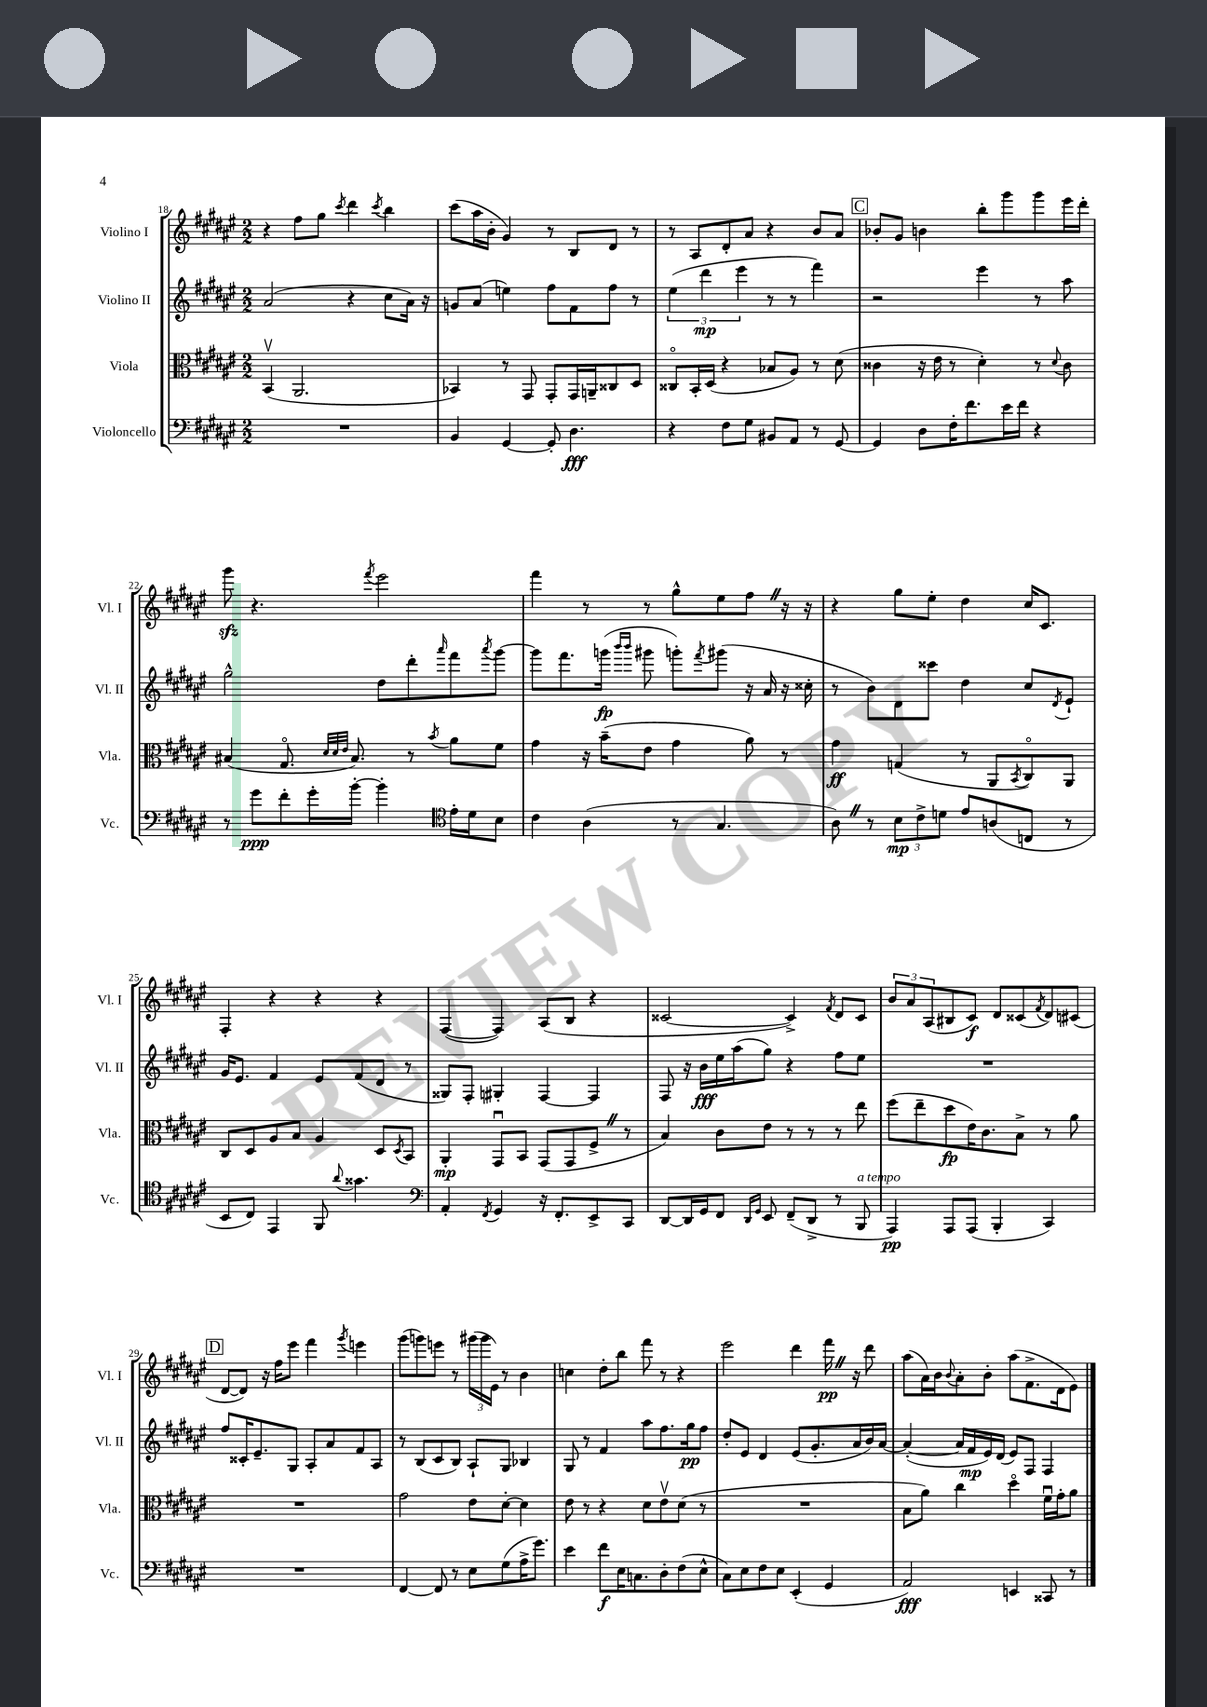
<<
\new StaffGroup <<
\new Staff = "s0" \with { instrumentName = "Violino I" shortInstrumentName = "Vl. I" } {
    \clef treble \key fis \major \numericTimeSignature \time 2/2
    r4 fis''8 gis''8 \acciaccatura { cis'''8 } dis'''4 \acciaccatura { cis'''8 } b''4 |
    cis'''8( ais''16 b'16-. gis'4) r8 b8 dis'8 r8 |
    r8 ais8 dis'8-. ais'8 r4 b'8 ais'8 |
    \mark \markup { \box "C" } bes'8-. gis'8 b'4 b''8-. gis'''8 gis'''8 eis'''16 dis'''16-. |
    gis'''8\sfz r4. \acciaccatura { fis'''8 } eis'''2 |
    fis'''4 r8 r8 gis''8-^ eis''8 fis''8 \once \override BreathingSign.text = \markup { \musicglyph "scripts.caesura.straight" } \breathe r16 r16 |
    r4 gis''8 eis''8-. dis''4 cis''16 cis'8. |
    fis4-. r4 r4 r4 |
    fis4~( fis4) ais8( b8 r4 |
    cisis'2~ cisis'4->) \acciaccatura { fis'8 } dis'8 cisis'8 |
    \tuplet 3/2 { b'8 ais'8 ais8( } bis8 cis'8\f) dis'8 cisis'8( \acciaccatura { fis'8 } dis'8) cis'8( |
    \mark \markup { \box "D" } dis'8~ dis'8) r16 fis''16 eis'''8 fis'''4 \acciaccatura { gis'''8 } e'''4 |
    gis'''8( g'''8) e'''8 r8 \tuplet 3/2 { gis'''16( gis'''16 eis'16) } r8 b'4 |
    c''4 dis''8-. b''8 fis'''8 r8 r4 |
    eis'''2 dis'''4 fis'''16\pp \once \override BreathingSign.text = \markup { \musicglyph "scripts.caesura.straight" } \breathe r16 dis'''8 |
    ais''8( ais'16) b'16 \appoggiatura { b'8 } ais'8-. b'8-. ais''8( fis'8.-> dis'16 eis'8) \bar "|." |
}
\new Staff = "s1" \with { instrumentName = "Violino II" shortInstrumentName = "Vl. II" } {
    \clef treble \key fis \major \numericTimeSignature \time 2/2
    ais'2( r4 cis''8 ais'16) r16 |
    g'8 ais'8( e''4) fis''8 fis'8 fis''8 r8 |
    \tuplet 3/2 { eis''4( dis'''4\mp eis'''4 } r8 r8 fis'''4) |
    \mark \markup { \box "C" } r2 eis'''4 r8 ais''8 |
    gis''2-^ dis''8 dis'''8-. \grace { ais'''16 } fis'''8 \acciaccatura { ais'''8 } gis'''8~ |
    gis'''8 fis'''8. g'''16\fp( \grace { b'''16 b'''16 } gis'''8 g'''8-.) \acciaccatura { fis'''8 } gis'''8( r16 ais'16 r16 cisis''16-. |
    r8 b'8) dis'8 cisis'''8 dis''4 cis''8 \acciaccatura { dis'8 } eis'8-! |
    gis'16 eis'8. fis'4 eis'8 fis'8( dis'8 r8 |
    gisis8) fis8-. gis4-. fis4~ fis4 |
    fis8 r16 b'16\fff eis''16 ais''16( gis''8) r4 fis''8 eis''8 |
    R1 |
    \mark \markup { \box "D" } fis''8 cisis'16-. eis'8.-- gis8 ais8-. ais'8 fis'8 ais8 |
    r8 b8( cis'8 b8) ais8-! gis8 bes4 |
    gis8 r8 fis'4 ais''8 fis''8. gis''16\pp fis''8 |
    dis''8-. eis'8 dis'4 eis'8( gis'8.-. ais'16 b'16) ais'16~ |
    ais'4~-.( ais'16 fis'16\mp eis'16) dis'16( eis'8) fis8 fis4 \bar "|." |
}
\new Staff = "s2" \with { instrumentName = "Viola" shortInstrumentName = "Vla." } {
    \clef alto \key fis \major \numericTimeSignature \time 2/2
    b,4\upbow( ais,2. |
    bes,4) r8 gis,8 gis,8-. gis,16 a,16-- cisis8 dis8 |
    cisis8\flageolet b,16-. dis16( r4 bes8 ais8) r8 dis'8( |
    \mark \markup { \box "C" } cisis'4 r16 eis'16 r8 dis'4-.) r8 \appoggiatura { dis'8 } cisis'8 |
    bis4( gis8.\flageolet \grace { dis'32 dis'32 eis'32 } bis8.) r8 \acciaccatura { b'8 } ais'8 fis'8 |
    gis'4 r16 b'16--( eis'8 gis'4 ais'8) r8 |
    gis'4\ff g4( r8 ais,8 \acciaccatura { b,8 } cis8\flageolet) ais,8 |
    cis8 dis8 ais8 b8 ais4 dis8 \acciaccatura { dis8 } b,8 |
    ais,4-.\mp gis,8\downbow b,8 gis,8( gis,8 fis8-> \once \override BreathingSign.text = \markup { \musicglyph "scripts.caesura.straight" } \breathe r8 |
    b4) cis'8 eis'8 r8 r8 r8 eis''8 |
    fis''8( eis''8-- dis''8\fp eis'16) cis'8. b8-> r8 ais'8 |
    \mark \markup { \box "D" } R1 |
    gis'2 eis'8 dis'8~-. dis'4 |
    eis'8 r8 r4 dis'8 eis'8\upbow dis'8( r8 |
    R1 |
    b8 ais'8) cis''4 dis''4\flageolet fis'16\downbow gis'16-. ais'8 \bar "|." |
}
\new Staff = "s3" \with { instrumentName = "Violoncello" shortInstrumentName = "Vc." } {
    \clef bass \key fis \major \numericTimeSignature \time 2/2
    R1 |
    b,4 gis,4~ gis,8-. dis4.\fff |
    r4 fis8 gis8 bis,8 ais,8 r8 gis,8~ |
    \mark \markup { \box "C" } gis,4 dis8 fis16-. fis'8. eis'16 fis'16 r4 |
    r8 gis'8\ppp fis'8-. gis'16-. b'16~-. b'4-. \clef tenor eis'16-. dis'16 b8 |
    cis'4 ais4( r8 gis4. |
    ais8) \once \override BreathingSign.text = \markup { \musicglyph "scripts.caesura.straight" } \breathe r8 \tuplet 3/2 { b8\mp cis'8-> d'8 } eis'8 a8( c8 r8 |
    b,8 cis8) eis,4 fis,8 \appoggiatura { ais'8 } gisis'4. |
    \clef bass ais,4-. \acciaccatura { fis,8 } gis,4 r16 fis,8.-. eis,8-> cis,8 |
    dis,8~ dis,16 gis,16 fis,8 \grace { dis,16 gis,16 } eis,8 fis,8--( dis,8-> r8 b,,8^\markup { \italic "a tempo" } |
    ais,,4\pp) ais,,8 ais,,8( b,,4-. cis,4) |
    \mark \markup { \box "D" } R1 |
    fis,4~ fis,8 r8 eis8 gis8( ais16-> gis'8.) |
    eis'4 fis'8\f eis16 c8. dis8-. fis8( eis8-^ |
    cis8) eis8 fis8 eis8 eis,4-.( gis,4 |
    ais,2\fff) e,4 cisis,8 r8 \bar "|." |
}
>>
>>
\layout { \context { \Score currentBarNumber = #18 } }
